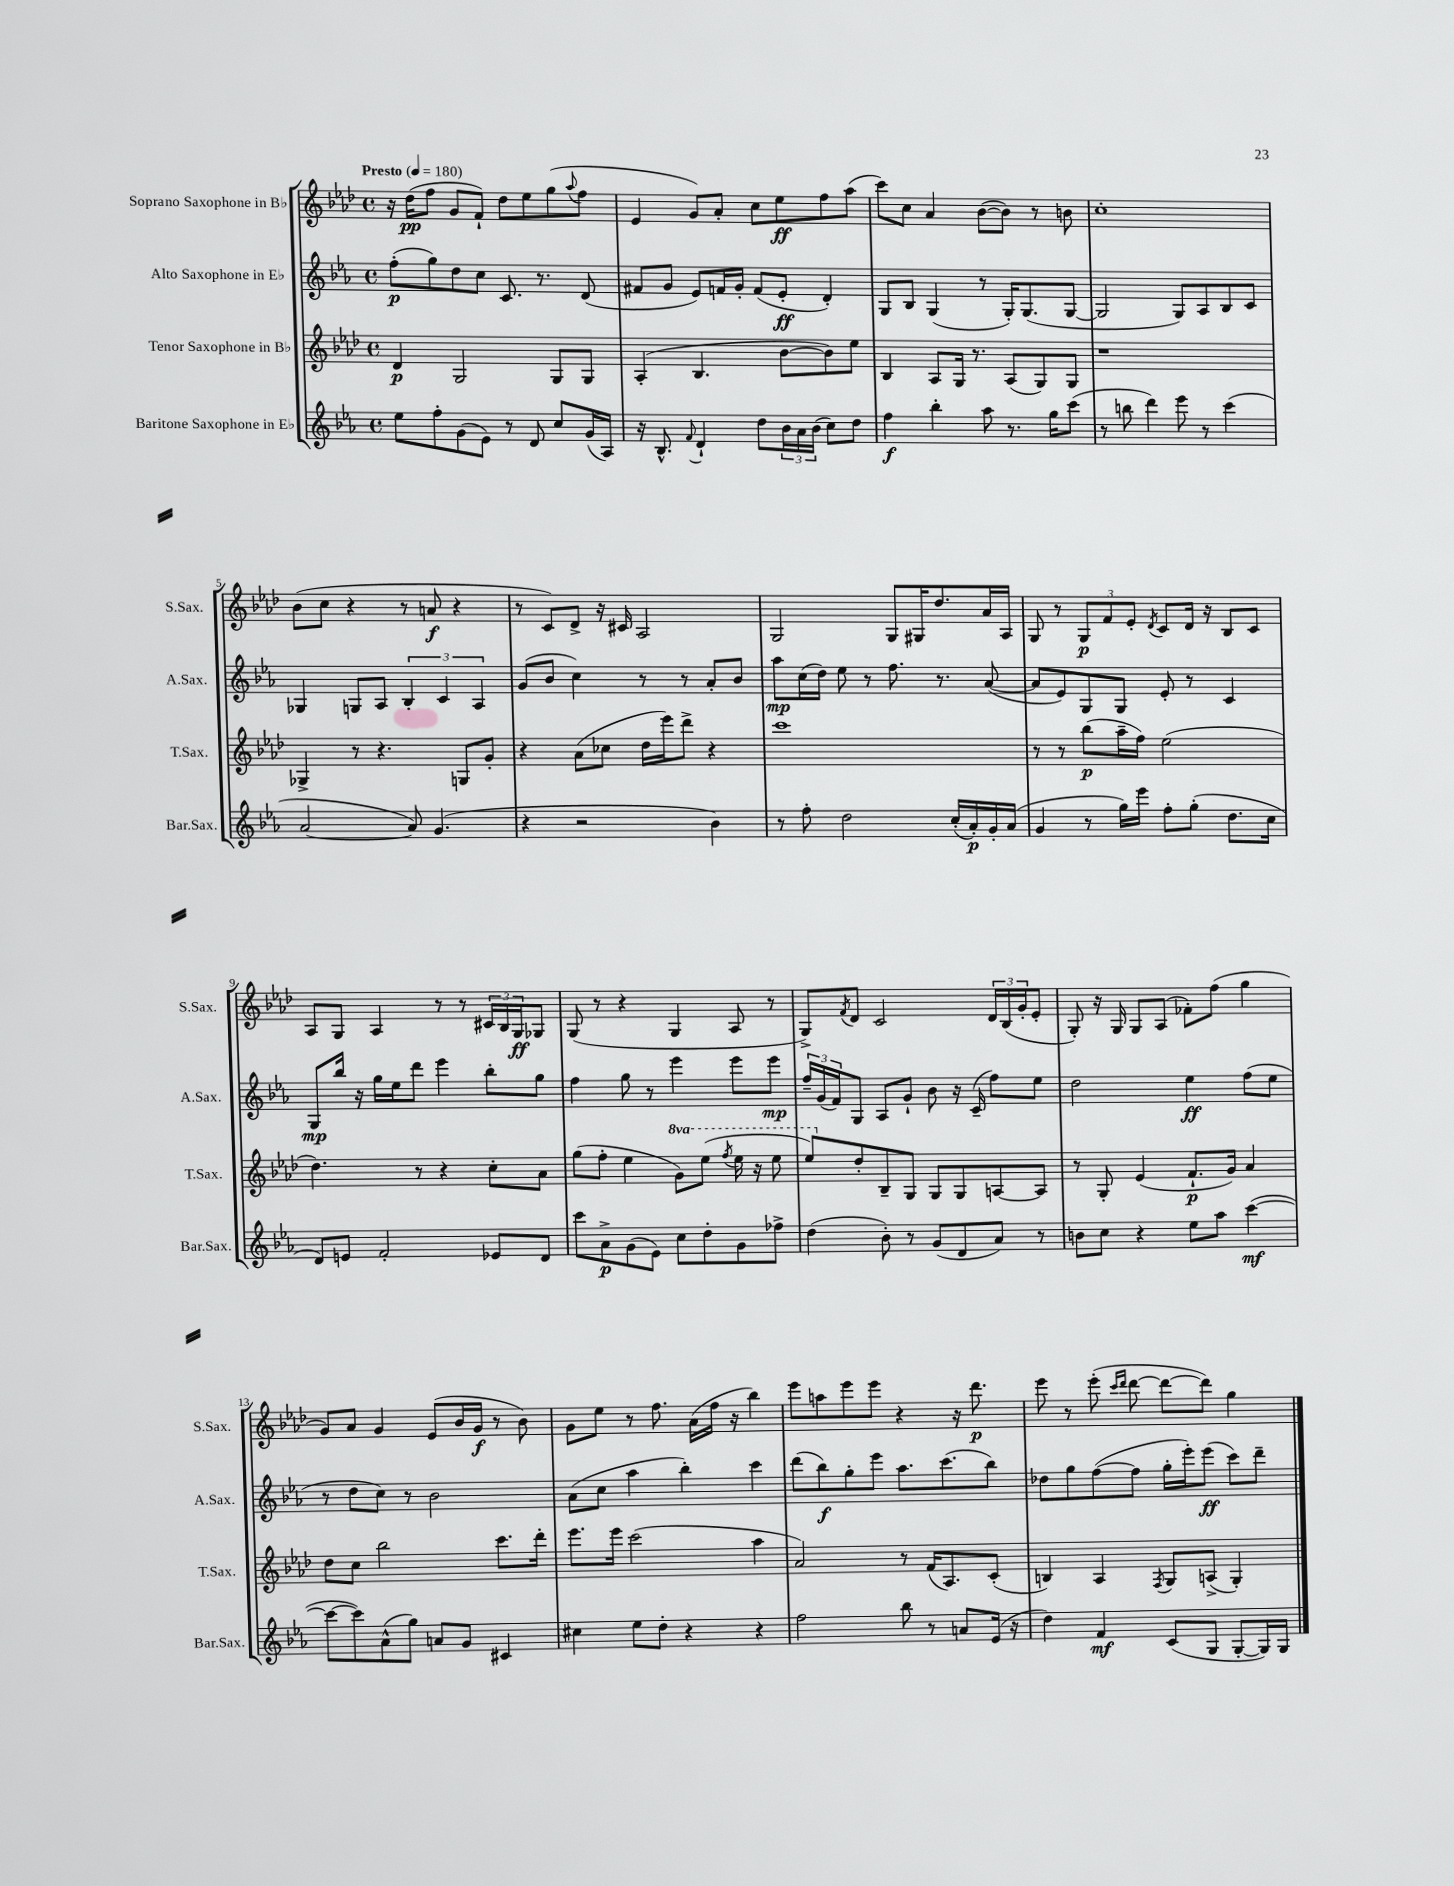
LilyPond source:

<<
\new StaffGroup <<
\new Staff = "s0" \with { instrumentName = "Soprano Saxophone in Bb" shortInstrumentName = "S.Sax." } {
    \clef treble \key aes \major \defaultTimeSignature \time 4/4 \tempo "Presto" 4 = 180
    r16 des''16\pp( f''8 g'8 f'8-!) des''8 ees''8 g''8( \appoggiatura { aes''8 } f''8 |
    ees'4 g'8) aes'8-. c''8 ees''8\ff f''8 aes''8( |
    c'''8) c''8 aes'4 bes'8~( bes'8) r8 b'8 |
    c''1-. |
    bes'8( c''8 r4 r8 a'8\f r4 |
    r8 c'8) des'8-> r16 cis'16 aes2 |
    g2 g8 gis16 des''8. aes'16 aes16 |
    g8 r8 \tuplet 3/2 { g8\p f'8 ees'8-. } \acciaccatura { des'8 } c'8 des'16 r16 bes8 c'8 |
    aes8 g8 aes4 r8 r8 \tuplet 3/2 { cis'16 bes16 g16\ff } ges8 |
    g8( r8 r4 g4 aes8 r8 |
    g8->) \acciaccatura { f'8 } des'8 c'2 \tuplet 3/2 { des'16 bes16( g'16-. } ees'8-. |
    g8-.) r16 g16 g8 aes8( fes'8-.) f''8( g''4 |
    g'8) aes'8 g'4 ees'8( bes'16 g'16\f r8 bes'8) |
    g'8 ees''8 r8 f''8. aes'16( f''16 r16 bes''4) |
    ees'''8 a''8 ees'''8 ees'''8 r4 r16 des'''8.\p |
    ees'''8 r8 ees'''8-.( \grace { c'''16 des'''16 } des'''8~ des'''8~ des'''8) g''4 \bar "|." |
}
\new Staff = "s1" \with { instrumentName = "Alto Saxophone in Eb" shortInstrumentName = "A.Sax." } {
    \clef treble \key ees \major \defaultTimeSignature \time 4/4
    f''8-.\p( g''8) d''8 c''8 c'8. r8. d'8( |
    fis'8 g'8 ees'8) f'16 g'16-. f'8( ees'8-.\ff d'4-.) |
    g8 bes8 g4( r8 g16-.) g8.( g8~ |
    g2 g8) aes8 bes8 c'8 |
    ges4 g8 aes8 \tuplet 3/2 { bes4-. c'4 aes4 } |
    g'8( bes'8 c''4) r8 r8 aes'8-. bes'8 |
    aes''8\mp c''16( d''16) ees''8 r8 f''8. r8. aes'8~( |
    aes'8 ees'8) g8 g8 ees'8-. r8 c'4 |
    g8\mp bes''16 r16 g''16 ees''16 d'''8 ees'''4 bes''8-. g''8 |
    f''4 g''8 r8 ees'''4 ees'''8 ees'''8\mp |
    \tuplet 3/2 { f''16-- g'16( f'16) } g8 aes8 g'8-! bes'8 r16 c'16--( f''8) ees''8 |
    d''2 ees''4\ff f''8( ees''8 |
    r8 d''8 c''8) r8 bes'2 |
    aes'8( c''8 aes''4 bes''4-.) c'''4 |
    d'''8( bes''8\f) g''8-. ees'''8 aes''8. c'''8.( bes''8) |
    des''8 g''8 f''8~( f''8 g''16-. ees'''16-.) ees'''8\ff( c'''8) d'''8-- \bar "|." |
}
\new Staff = "s2" \with { instrumentName = "Tenor Saxophone in Bb" shortInstrumentName = "T.Sax." } {
    \clef treble \key aes \major \defaultTimeSignature \time 4/4 \set Staff.ottavationMarkups = #ottavation-simple-ordinals
    des'4\p g2 g8 g8 |
    aes4-.( bes4. bes'8~ bes'8) ees''8 |
    bes4 aes8 g16 r8. aes8( g8) g8 |
    r1 |
    ges4-> r8 r4. g8 g'8-. |
    r4 aes'8( ces''8 des''16 ees'''16) des'''8-> r4 |
    c'''1 |
    r8 r8 bes''8\p( aes''16-- f''16) ees''2( |
    des''4.) r8 r4 c''8-. aes'8 |
    g''8( f''8-. ees''4 \ottava #1 g''8) ees'''8( \acciaccatura { f'''8 } ees'''16 r16 ees'''8 |
    ees'''8) \ottava #0 des''8-. bes8-- g8 g8 g8 a8~ a8 |
    r8 g8-. ees'4( f'8.-!\p g'16) aes'4 |
    des''8 c''8 bes''2 c'''8. des'''16-. |
    ees'''8. ees'''16 c'''2( aes''4 |
    aes'2) r8 f'16( aes8.) c'8-.( |
    b4) aes4 \acciaccatura { f8 } g8 a8->( g4-.) \bar "|." |
}
\new Staff = "s3" \with { instrumentName = "Baritone Saxophone in Eb" shortInstrumentName = "Bar.Sax." } {
    \clef treble \key ees \major \defaultTimeSignature \time 4/4
    ees''8 f''8-. g'8( ees'8) r8 d'8 c''8 g'16( aes16) |
    r16 bes8.-^ \appoggiatura { f'8 } d'4-! d''8 \tuplet 3/2 { bes'16 aes'16 bes'16( } c''8) d''8 |
    f''4\f bes''4-. aes''8 r8. g''16 c'''8( |
    r8 b''8 d'''4) ees'''8 r8 c'''4( |
    aes'2~ aes'8) g'4.( |
    r4 r2 bes'4) |
    r8 f''8-. d''2 c''16-.( aes'16-.\p) g'16-. aes'16( |
    g'4 r8 g''16) ees'''16 f''8-. g''8-.( d''8. c''16 |
    d'8) e'8 f'2-. ees'8 d'8 |
    c'''8 aes'8->\p g'8( ees'8) c''8 d''8-. g'8 fes''8-> |
    d''4( bes'8-.) r8 g'8( d'8 aes'8) r8 |
    b'8 c''8 r4 ees''8 aes''8 c'''4~\mf( |
    c'''8~ c'''8) aes'8-^( g''8) a'8 g'8 cis'4 |
    cis''4 ees''8 d''8-. r4 r4 |
    f''2 bes''8 r8 a'8 ees'16( r16 |
    d''4) f'4\mf c'8( g8 g8~-. g16) g16 \bar "|." |
}
>>
>>
